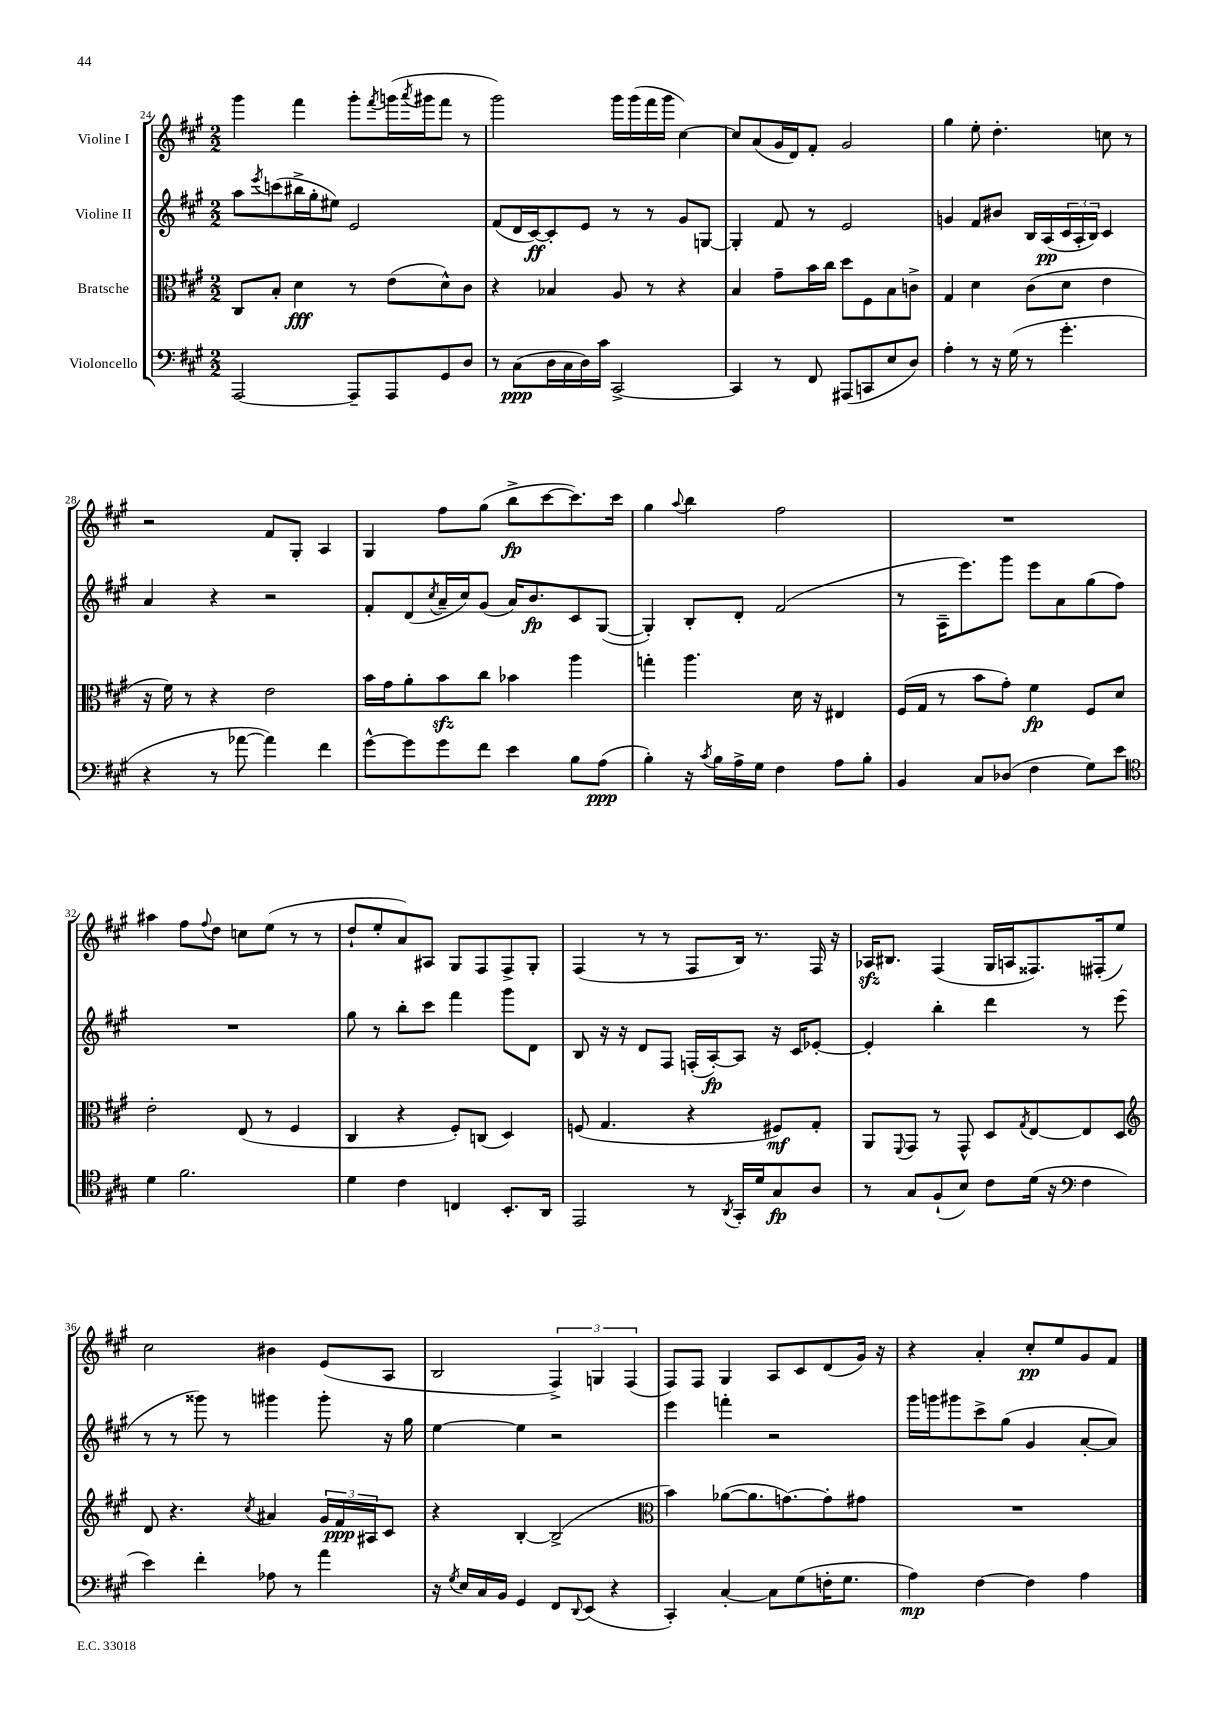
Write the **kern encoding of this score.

**kern	**dynam	**kern	**dynam	**kern	**dynam	**kern	**dynam
*part4	*part4	*part3	*part3	*part2	*part2	*part1	*part1
*staff4	*staff4	*staff3	*staff3	*staff2	*staff2	*staff1	*staff1
*I"Violoncello	*	*I"Bratsche	*	*I"Violine II	*	*I"Violine I	*
*clefF4	*	*clefC3	*	*clefG2	*	*clefG2	*
*k[f#c#g#]	*	*k[f#c#g#]	*	*k[f#c#g#]	*	*k[f#c#g#]	*
*M2/2	*	*M2/2	*	*M2/2	*	*M2/2	*
=24	=24	=24	=24	=24	=24	=24	=24
[2AAA/	.	8C#/L	.	8aa\L	.	4ggg#\	.
.	.	.	.	8qeee/	.	.	.
.	.	8B'/J	.	(8cccn\	.	.	.
.	.	4d\	fff	16bb#X^\L	.	4fff#\	.
.	.	.	.	16gg#'\J	.	.	.
.	.	.	.	8ee#X\J)	.	.	.
8AAA~/L]	.	8r	.	2e/	.	8ggg#'\L	.
.	.	.	.	.	.	8qfff#/	.
8AAA/	.	(8e\L	.	.	.	(16gggn\L	.
.	.	.	.	.	.	8qaaa/	.
.	.	.	.	.	.	16ggg#X\J	.
8GG#/	.	8d^^\)	.	.	.	8fff#\J	.
8D/J	.	8c#\J	.	.	.	8r	.
=25	=25	=25	=25	=25	=25	=25	=25
8r	.	4r	.	(8f#/L	.	2ggg#\)	.
(8C#\L	ppp	.	.	16d/L	.	.	.
.	.	.	.	[16c#/J)	ff	.	.
16D\L	.	4B-X/	.	8c#'/]	.	.	.
16C#\	.	.	.	.	.	.	.
16D\)	.	.	.	8e/J	.	.	.
16c#\JJ	.	.	.	.	.	.	.
[2CC#^/	.	8A/	.	8r	.	16ggg#\LL	.
.	.	.	.	.	.	(16ggg#\	.
.	.	8r	.	8r	.	16fff#\	.
.	.	.	.	.	.	16ggg#\JJ	.
.	.	4r	.	8g#/L	.	[4cc#\)	.
.	.	.	.	[8Gn/J	.	.	.
=26	=26	=26	=26	=26	=26	=26	=26
4CC#/]	.	4B/	.	4G'/]	.	8cc#/L]	.
.	.	.	.	.	.	(8a/	.
8r	.	8g#~\L	.	8f#/	.	16g#/L	.
.	.	.	.	.	.	16d/J)	.
8FF#/	.	16b\L	.	8r	.	8f#'/J	.
.	.	16cc#\JJ	.	.	.	.	.
(8AAA#X/L	.	8dd\L	.	2e/	.	2g#/	.
8CCn/	.	8F#\	.	.	.	.	.
8E/	.	8B\	.	.	.	.	.
8D/J)	.	8cn^\J	.	.	.	.	.
=27	=27	=27	=27	=27	=27	=27	=27
4A'\	.	4G#/	.	4gn/	.	4gg#\	.
8r	.	4d\	.	8f#/L	.	8ee'\	.
16r	.	.	.	8b#X/J	.	4.dd'\	.
(16G#\	.	.	.	.	.	.	.
8r	.	(8c#\L	.	16B/LL	.	.	.
.	.	.	.	(16A/	pp	.	.
4.g#'\	.	8d\J	.	24c#/	.	.	.
.	.	.	.	24A'/	.	.	.
.	.	.	.	24B/JJ)	.	.	.
.	.	4e\	.	4c#/	.	8ccn\	.
.	.	.	.	.	.	8r	.
!!LO:LB:g=z
=28	=28	=28	=28	=28	=28	=28	=28
4r	.	16r	.	4a/	.	2r	.
.	.	16f#\)	.	.	.	.	.
.	.	8r	.	.	.	.	.
8r	.	4r	.	4r	.	.	.
[8a-X\	.	.	.	.	.	.	.
4a-\])	.	2e\	.	2r	.	8f#/L	.
.	.	.	.	.	.	8G#'/J	.
4f#\	.	.	.	.	.	4A/	.
=29	=29	=29	=29	=29	=29	=29	=29
[8g#^^\L	.	16b\LL	.	8f#'/L	.	4G#/	.
.	.	16g#\J	.	.	.	.	.
8g#\]	.	8a'\	.	(8d/	.	.	.
.	.	.	.	8qcc#/	.	.	.
8g#\	.	8bzz\	.	16a~/L	.	8ff#\L	.
.	.	.	.	16cc#/J)	.	.	.
8f#\J	.	8cc#\J	.	(8g#/J	.	(8gg#\J	.
4e\	.	4b-X\	.	16a/KL)	.	8bb^\L	fp
.	.	.	.	8.b/	fp	.	.
.	.	.	.	.	.	[8ccc#\	.
8B\L	.	4aa\	.	8c#/	.	8.ccc#\])	.
(8A\J	ppp	.	.	([8G#/J	.	.	.
.	.	.	.	.	.	16ccc#\Jk	.
=30	=30	=30	=30	=30	=30	=30	=30
4B'\)	.	4ggn'\	.	4G#'/])	.	4gg#\	.
.	.	.	.	.	.	8qqaa/	.
16r	.	4.aa\	.	8B'/L	.	4bb\	.
8qc#/	.	.	.	.	.	.	.
16B\LL	.	.	.	.	.	.	.
16A^\	.	.	.	8d'/J	.	.	.
16G#\JJ	.	.	.	.	.	.	.
4F#\	.	.	.	(2f#/	.	2ff#\	.
.	.	16d\	.	.	.	.	.
.	.	16r	.	.	.	.	.
8A\L	.	4E#X/	.	.	.	.	.
8B'\J	.	.	.	.	.	.	.
=31	=31	=31	=31	=31	=31	=31	=31
4BB/	.	(16F#/LL	.	8r	.	1r	.
.	.	16G#/JJ	.	.	.	.	.
.	.	8r	.	16A~\KL	.	.	.
.	.	.	.	8.eee\)	.	.	.
8C#/L	.	8b\L	.	.	.	.	.
(8D-X/J	.	8g#'\J)	.	8ggg#\J	.	.	.
4F#\	.	4f#\	fp	8eee\L	.	.	.
.	.	.	.	8a\	.	.	.
8G#\L)	.	8F#/L	.	(8gg#\	.	.	.
8e\J	.	8d/J	.	8ff#\J)	.	.	.
!!LO:LB:g=z
=32	=32	=32	=32	=32	=32	=32	=32
*clefC4	*	*	*	*	*	*	*
4d\	.	2e'\	.	1r	.	4aa#X\	.
2.f#\	.	.	.	.	.	8ff#\L	.
.	.	.	.	.	.	8qqff#/	.
.	.	.	.	.	.	8dd\J	.
.	.	(8E/	.	.	.	8ccn\L	.
.	.	8r	.	.	.	(8ee\J	.
.	.	4F#/	.	.	.	8r	.
.	.	.	.	.	.	8r	.
=33	=33	=33	=33	=33	=33	=33	=33
4d\	.	4C#/	.	8gg#\	.	8dd`/L	.
.	.	.	.	8r	.	8ee'/	.
4c#\	.	4r	.	8bb'\L	.	8a/)	.
.	.	.	.	8ccc#\J	.	8A#X/J	.
4Cn/	.	8F#'/L)	.	4fff#\	.	8G#/L	.
.	.	(8Cn/J	.	.	.	8F#/	.
8.BB'/L	.	4D/)	.	8ggg#\L	.	8F#^/	.
.	.	.	.	8d\J	.	8G#'/J	.
16AA/Jk	.	.	.	.	.	.	.
=34	=34	=34	=34	=34	=34	=34	=34
2EE/	.	(8Fn/	.	8B/	.	(4F#/	.
.	.	4.G#/	.	16r	.	.	.
.	.	.	.	16r	.	.	.
.	.	.	.	8d/L	.	8r	.
.	.	.	.	8F#/J	.	8r	.
8r	.	4r	.	(16Fn'/LL	.	8F#/L	.
.	.	.	.	[16A'/J)	fp	.	.
8qAA/	.	.	.	.	.	.	.
16GG#'/LL	.	.	.	8A/J]	.	16B/Jk)	.
16d/J	.	.	.	.	.	8.r	.
8G#/	fp	8F#X/L)	mf	16r	.	.	.
.	.	.	.	16c#/KL	.	.	.
8A/J	.	8G#'/J	.	[8e-X'/J	.	16F#/	.
.	.	.	.	.	.	16r	.
=35	=35	=35	=35	=35	=35	=35	=35
8r	.	8AA/L	.	4e-'/]	.	16A-Xzz/KL	.
.	.	.	.	.	.	8.B#X/J	.
.	.	8qqFF#/	.	.	.	.	.
8G#/L	.	8GG#/J	.	.	.	.	.
(8F#`/	.	8r	.	4bb'\	.	(4F#/	.
8B/J)	.	8GG#^^/	.	.	.	.	.
8c#\L	.	8D/L	.	4ddd\	.	16G#/LL	.
.	.	.	.	.	.	16An/J	.
.	.	8qG#/	.	.	.	.	.
(16d\Jk	.	[8E/	.	.	.	8.F##X/)	.
16r	.	.	.	.	.	.	.
*clefF4	*	*	*	*	*	*	*
4F#\	.	8E/]	.	8r	.	.	.
.	.	.	.	.	.	(16F#X'/k	.
.	.	8D/J	.	(8eee\	.	8ee/J)	.
!!LO:LB:g=z
=36	=36	=36	=36	=36	=36	=36	=36
*	*	*clefG2	*	*	*	*	*
4e\)	.	8d/	.	8r	.	2cc#\	.
.	.	4.r	.	8r	.	.	.
4f#'\	.	.	.	8ggg##X\)	.	.	.
.	.	.	.	8r	.	.	.
.	.	8qcc#/	.	.	.	.	.
8A-X\	.	4a#X/	.	4ggg#X\	.	4b#X\	.
8r	.	.	.	.	.	.	.
4a\	.	24g#/LL	.	8ggg#'\	.	(8e/L	.
.	.	24f#/	ppp	.	.	.	.
.	.	24A#X/J	.	.	.	.	.
.	.	8c#/J	.	16r	.	8A/J	.
.	.	.	.	16gg#\	.	.	.
=37	=37	=37	=37	=37	=37	=37	=37
16r	.	4r	.	[4ee\	.	2B/	.
8qG#/	.	.	.	.	.	.	.
16E/LL	.	.	.	.	.	.	.
16C#/	.	.	.	.	.	.	.
16BB/JJ	.	.	.	.	.	.	.
4GG#/	.	[4B'/	.	4ee\]	.	.	.
8FF#/L	.	(2B^/]	.	2r	.	6F#^/)	.
8qqDD/	.	.	.	.	.	.	.
(8EE/J	.	.	.	.	.	.	.
.	.	.	.	.	.	6Gn/	.
4r	.	.	.	.	.	.	.
.	.	.	.	.	.	(6F#/	.
=38	=38	=38	=38	=38	=38	=38	=38
*	*	*clefC3	*	*	*	*	*
4CC#'/)	.	4b\)	.	4eee\	.	8F#/L)	.
.	.	.	.	.	.	8F#/J	.
[4C#'/	.	([8a-X\L	.	4fffn'\	.	4G#/	.
.	.	8.a-\]	.	.	.	.	.
8C#\L]	.	.	.	2r	.	8A/L	.
.	.	[8.gn\)	.	.	.	.	.
(8G#\	.	.	.	.	.	8c#/	.
16Fn'\K	.	8g'\]	.	.	.	(8d/	.
8.G#\J	.	.	.	.	.	.	.
.	.	8g#X\J	.	.	.	16g#/Jk)	.
.	.	.	.	.	.	16r	.
=39	=39	=39	=39	=39	=39	=39	=39
4A\)	mp	1r	.	16ggg#\LL	.	4r	.
.	.	.	.	16gggn\J	.	.	.
.	.	.	.	8ggg#X\	.	.	.
[4F#\	.	.	.	8ccc#^\	.	4a'/	.
.	.	.	.	(8gg#\J	.	.	.
4F#\]	.	.	.	4g#/	.	8cc#'/L	pp
.	.	.	.	.	.	8ee/	.
4A\	.	.	.	[8a'/L	.	8g#/	.
.	.	.	.	8a/J])	.	8f#/J	.
==	==	==	==	==	==	==	==
*-	*-	*-	*-	*-	*-	*-	*-
